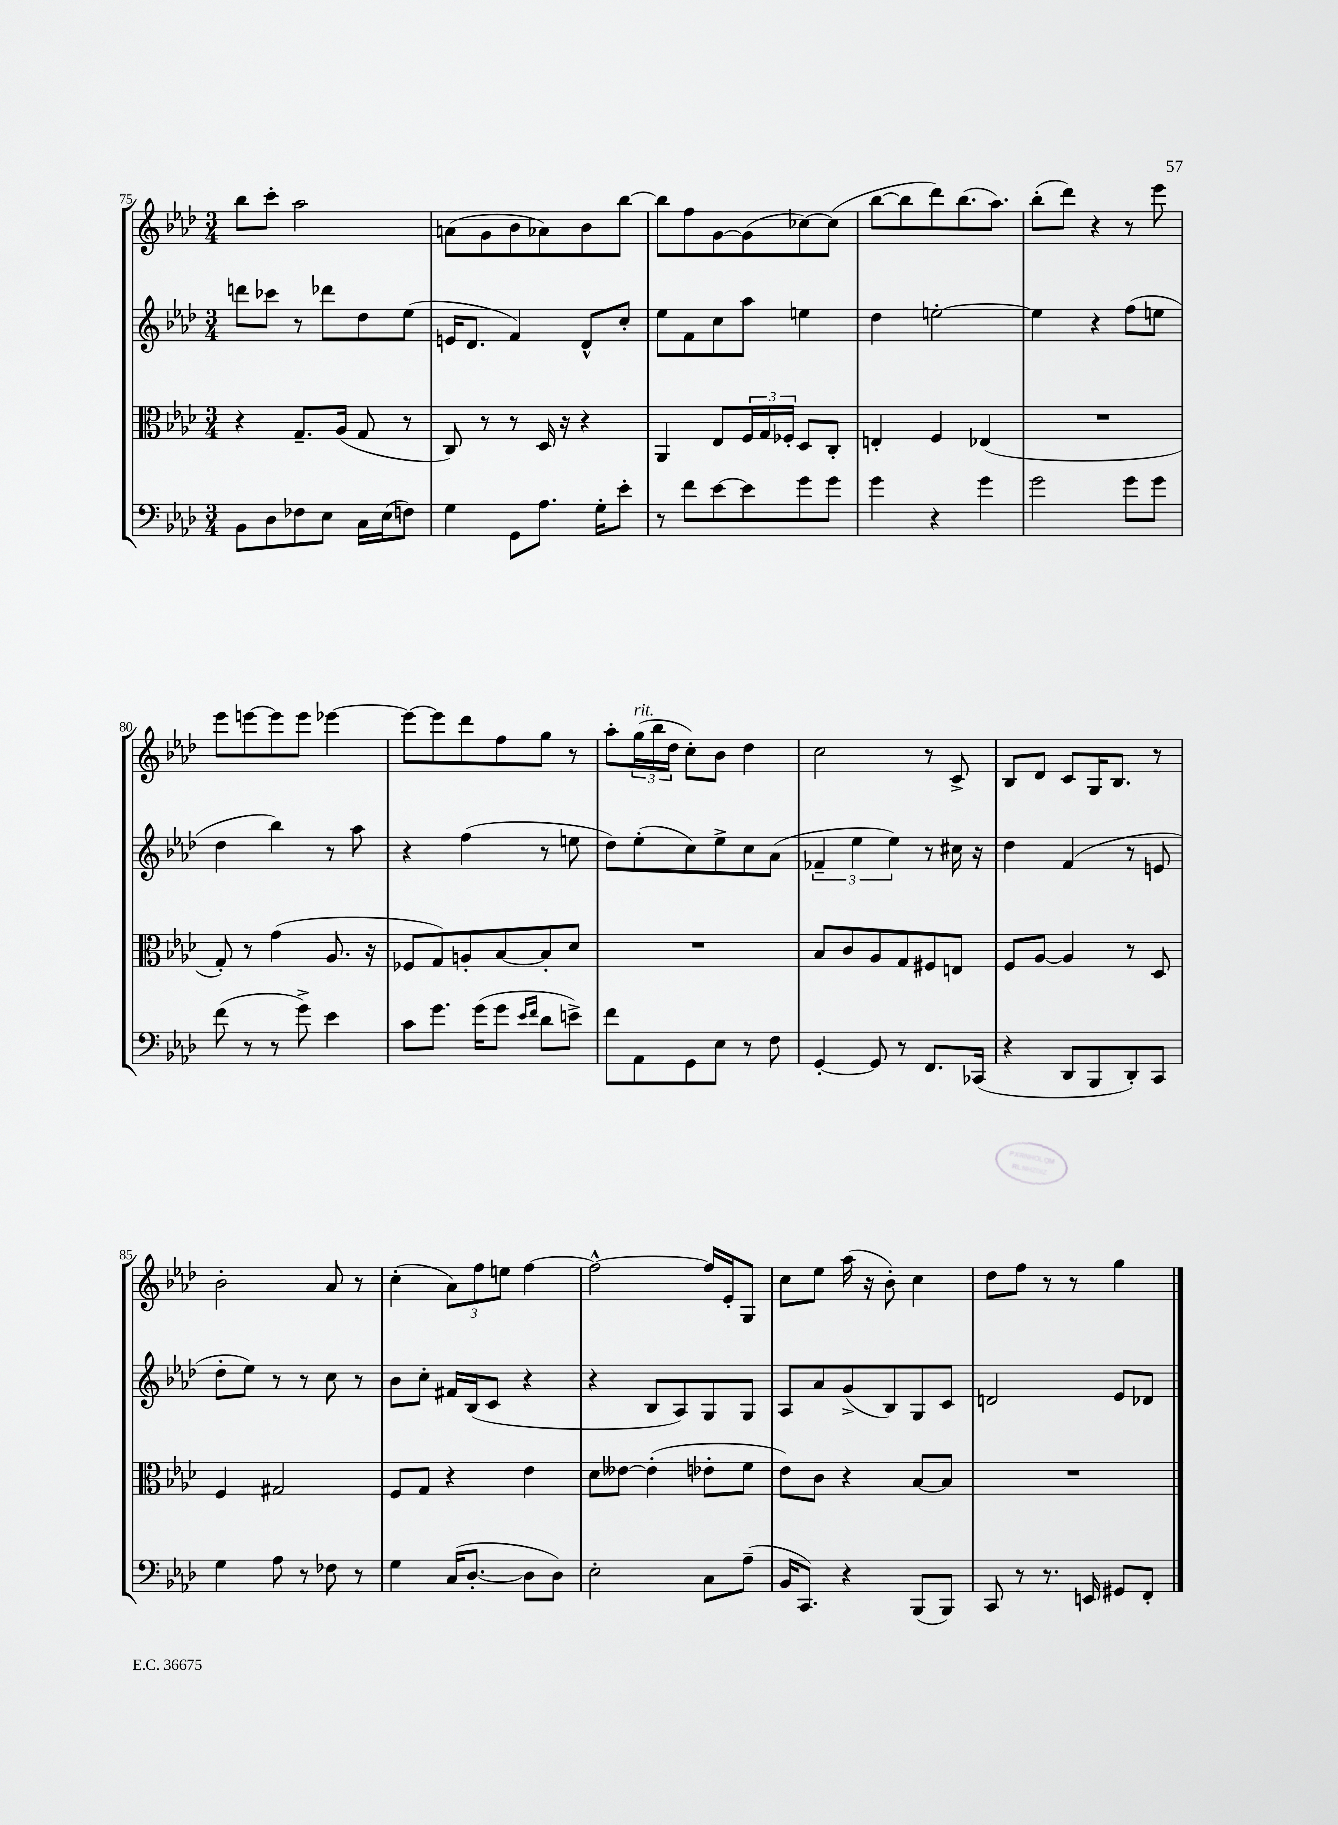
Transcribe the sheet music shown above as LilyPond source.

<<
\new StaffGroup <<
\new Staff = "s0" {
    \clef treble \key aes \major \numericTimeSignature \time 3/4
    bes''8 c'''8-. aes''2 |
    a'8( g'8 bes'8 aes'8) bes'8 bes''8~ |
    bes''8 f''8 g'8~ g'8( ces''8~) ces''8( |
    bes''8~ bes''8 des'''8) bes''8.( aes''8.) |
    bes''8-.( des'''8) r4 r8 ees'''8 |
    ees'''8 e'''8~ e'''8 e'''8 ees'''4~ |
    ees'''8~ ees'''8 des'''8 f''8 g''8 r8 |
    aes''8-. \tuplet 3/2 { g''16^\markup { \italic "rit." }( bes''16 des''16 } c''8-.) bes'8 des''4 |
    c''2 r8 c'8-> |
    bes8 des'8 c'8 g16 bes8. r8 |
    bes'2-. aes'8 r8 |
    c''4-.( \tuplet 3/2 { aes'8) f''8 e''8 } f''4~ |
    f''2~-^ f''16 ees'16-. g8 |
    c''8 ees''8 aes''16( r16 bes'8-.) c''4 |
    des''8 f''8 r8 r8 g''4 \bar "|." |
}
\new Staff = "s1" {
    \clef treble \key aes \major \numericTimeSignature \time 3/4
    d'''8 ces'''8 r8 des'''8 des''8 ees''8( |
    e'16 des'8. f'4) des'8-^ c''8-. |
    ees''8 f'8 c''8 aes''8 e''4 |
    des''4 e''2~-. |
    e''4 r4 f''8( e''8 |
    des''4 bes''4) r8 aes''8 |
    r4 f''4( r8 e''8 |
    des''8) ees''8-.( c''8) ees''8-> c''8 aes'8( |
    \tuplet 3/2 { fes'4-- ees''4 ees''4) } r8 cis''16 r16 |
    des''4 f'4( r8 e'8 |
    des''8-. ees''8) r8 r8 c''8 r8 |
    bes'8 c''8-. fis'16 bes16( c'8 r4 |
    r4 bes8 aes8) g8 g8 |
    aes8 aes'8 g'8->( bes8) g8 c'8 |
    d'2 ees'8 des'8 \bar "|." |
}
\new Staff = "s2" {
    \clef alto \key aes \major \numericTimeSignature \time 3/4
    r4 g8.-- aes16( g8 r8 |
    c8) r8 r8 des16 r16 r4 |
    aes,4 ees8 \tuplet 3/2 { f16 g16 fes16-. } des8 c8-. |
    e4-. f4 ees4( |
    R2. |
    g8-.) r8 g'4( aes8. r16 |
    fes8 g8) a8-. bes8~ bes8-. des'8 |
    R2. |
    bes8 c'8 aes8 g8 fis8 e8 |
    f8 aes8~ aes4 r8 des8 |
    f4 gis2 |
    f8 g8 r4 ees'4 |
    des'8 eeses'8~ eeses'4-.( ees'8-. f'8 |
    ees'8) c'8 r4 bes8~ bes8 |
    R2. \bar "|." |
}
\new Staff = "s3" {
    \clef bass \key aes \major \numericTimeSignature \time 3/4
    bes,8 des8 fes8 ees8 c16 ees16( f8) |
    g4 g,8 aes8. g16-. ees'8-. |
    r8 f'8 ees'8~ ees'8 g'8 g'8 |
    g'4 r4 g'4 |
    g'2 g'8 g'8 |
    f'8( r8 r8 g'8->) ees'4 |
    c'8 g'8. g'16( g'8 \grace { ees'16 f'16 } des'8 e'8->) |
    f'8 aes,8 g,8 ees8 r8 f8 |
    g,4~-. g,8 r8 f,8. ces,16( |
    r4 des,8 bes,,8 des,8-.) c,8 |
    g4 aes8 r8 fes8 r8 |
    g4 c16( des8.~-. des8 des8) |
    ees2-. c8 aes8--( |
    bes,16 c,8.) r4 bes,,8( bes,,8) |
    c,8 r8 r8. e,16 gis,8 f,8-. \bar "|." |
}
>>
>>
\layout { \context { \Score currentBarNumber = #75 } }
